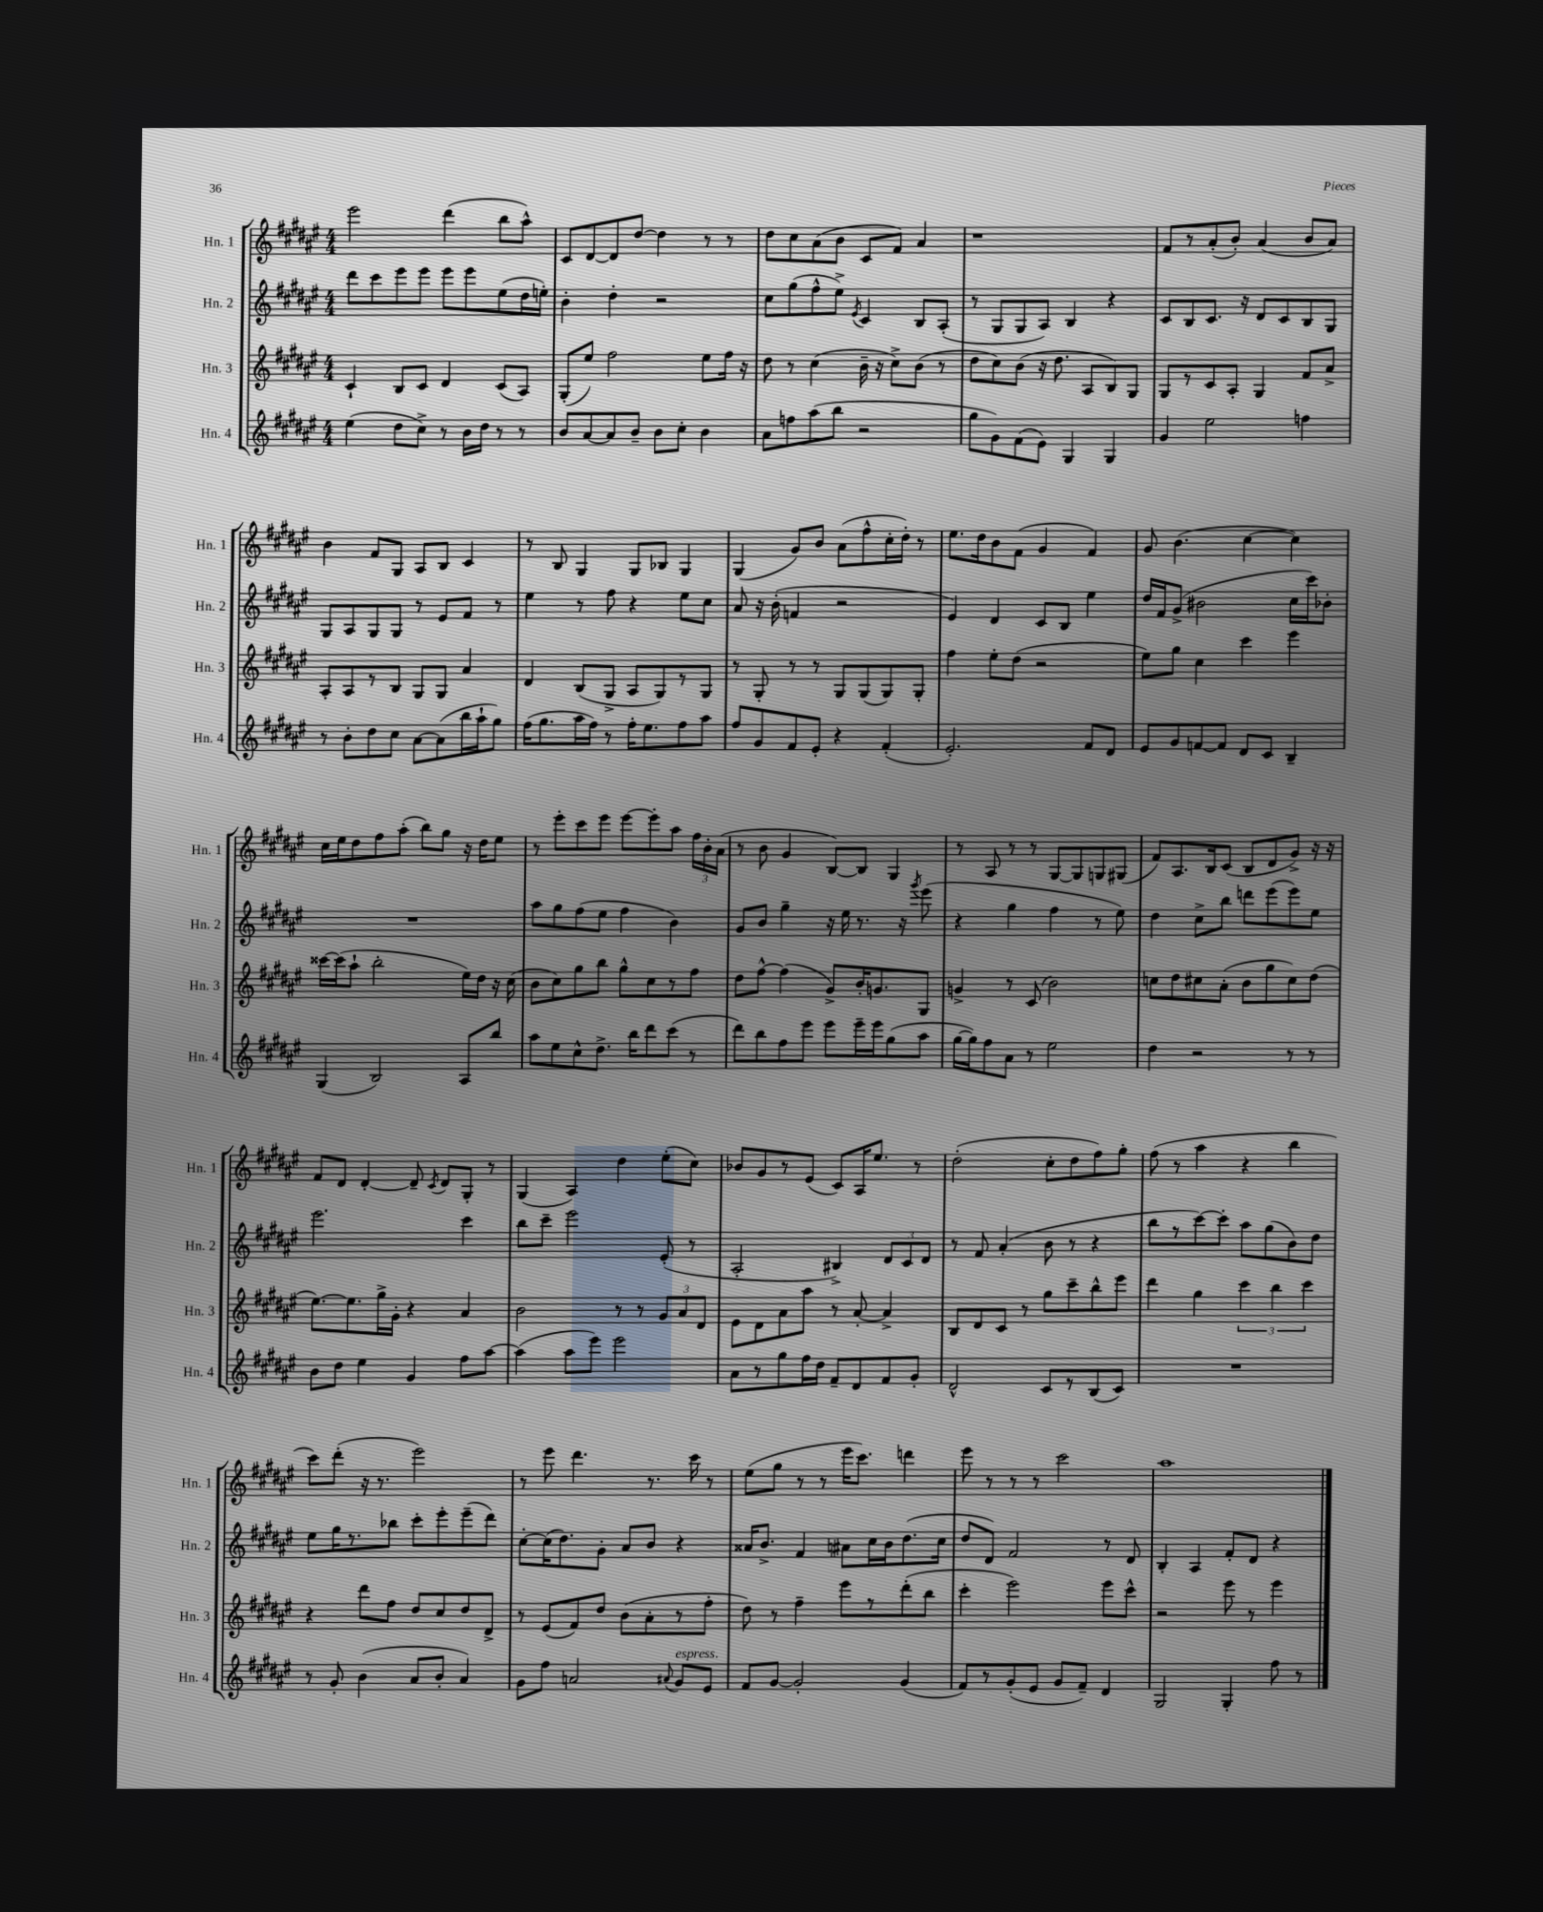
<<
\new StaffGroup <<
\new Staff = "s0" \with { instrumentName = "Hn. 1" shortInstrumentName = "Hn. 1" } {
    \clef treble \key fis \major \numericTimeSignature \time 4/4
    \autoBeamOff eis'''2 dis'''4( b''8[ ais''8]-^) |
    cis'8[ dis'8~ dis'8 dis''8]~ dis''4 r8 r8 |
    dis''8[ cis''8 ais'8( b'8] cis'8[ fis'8]) ais'4 |
    r1 |
    fis'8[ r8 ais'8-.( b'8]-.) ais'4( b'8[ ais'8]) |
    b'4 fis'8[ gis8] ais8[ b8] cis'4 |
    r8 b8 gis4 gis8[ bes8] gis4 |
    gis4( gis'8[) b'8] ais'8[( fis''8-^ cis''16-. dis''16]-.) r8 |
    eis''8.[ dis''16 b'8 fis'8]( gis'4 fis'4) |
    gis'8 b'4.( cis''4~ cis''4) |
    cis''16[ eis''16 dis''8 fis''8 ais''8]-.( b''8[) gis''8] r16 dis''16[ eis''8] |
    r8 eis'''8[-. cis'''8 eis'''8] eis'''8[~ eis'''8-. ais''8] \tuplet 3/2 { fis''16[ b'16-. ais'16]( } |
    r8 b'8 gis'4 b8[~) b8] gis4 |
    r8 ais8 r8 r8 gis8[~ gis8 g8 gis8]( |
    fis'8[) ais8. b16 cis'8]( b8[ dis'8 gis'8]->) r16 r16 |
    fis'8[ dis'8] dis'4~-. dis'8-- \acciaccatura { cis'8 } dis'8[ gis8]-. r8 |
    gis4( ais4) dis''4 eis''8[-.( cis''8]) |
    bes'8[ gis'8 r8 eis'8]( cis'8[) ais16 eis''8.] r8 |
    dis''2-.( cis''8[-. dis''8 fis''8) gis''8]-. |
    fis''8( r8 ais''4 r4 b''4 |
    cis'''8[) dis'''8]-.( r16 r8. eis'''2) |
    r8 eis'''8 dis'''4. r8. cis'''16 r8 |
    eis''8[( gis''8] r8 r8 eis'''16[ cis'''8.]) d'''4 |
    eis'''8 r8 r8 r8 cis'''2 |
    ais''1 \bar "|." |
}
\new Staff = "s1" \with { instrumentName = "Hn. 2" shortInstrumentName = "Hn. 2" } {
    \clef treble \key fis \major \numericTimeSignature \time 4/4
    \autoBeamOff dis'''8[ cis'''8 eis'''8 eis'''8] eis'''8[ eis'''8 eis''8( dis''16 e''16]-.) |
    b'4-. dis''4-. r2 |
    cis''8[ gis''8( fis''8-^ eis''8]->) \acciaccatura { eis'8 } cis'4 b8[ ais8]-.( |
    r8 gis8[ gis8 ais8]) b4 r4 |
    cis'8[ b8 cis'8.] r16 dis'8[ cis'8 b8 gis8] |
    gis8[ ais8 gis8 gis8] r8 eis'8[ fis'8] r8 |
    eis''4 r8 fis''8 r4 eis''8[ cis''8] |
    ais'8 r16 b'16-.( f'4 r2 |
    eis'4) dis'4 cis'8[ b8] eis''4 |
    dis''16[ fis'16 gis'8]->( bis'2 cis''16[ cis'''16) bes'8]-. |
    R1 |
    ais''8[ gis''8 fis''8( eis''8] fis''4 b'4) |
    gis'8[ b'8] gis''4-- r16 eis''16 r8. r16 \acciaccatura { gis'''8 } eis'''8( |
    r4 gis''4 fis''4 r8 eis''8) |
    dis''4 cis''8[-> b''8] d'''8[ eis'''8( eis'''8) eis''8] |
    eis'''2. cis'''4 |
    b''8[ cis'''8]-- eis'''2 eis'8-.( r8 |
    ais2-. bis4->) \tuplet 3/2 { dis'8[ cis'8 dis'8] } |
    r8 fis'8 ais'4-.( b'8 r8 r4 |
    b''8[ r8 cis'''8~) cis'''8]-. ais''8[ gis''8( b'8) dis''8] |
    eis''8[ gis''16 r8. bes''8] cis'''8[-. eis'''8-. eis'''8--( dis'''8]) |
    cis''8[~-. cis''16( dis''8.) gis'8]-. ais'8[ b'8] r4 |
    aisis'16[ b'8.]-> fis'4 ais'8[ cis''16 b'16 dis''8.( cis''16] |
    dis''8[ dis'8]) fis'2 r8 dis'8 |
    b4-. ais4 fis'8[-. dis'8] r4 \bar "|." |
}
\new Staff = "s2" \with { instrumentName = "Hn. 3" shortInstrumentName = "Hn. 3" } {
    \clef treble \key fis \major \numericTimeSignature \time 4/4
    \autoBeamOff cis'4-! b8[ cis'8] dis'4 cis'8[( ais8]) |
    gis8[-.( eis''8]) fis''2 eis''8[ fis''16] r16 |
    dis''8 r8 cis''4( b'16-- r16 cis''8[->) b'8]( r8 |
    dis''8[ cis''8) b'8]( r16 dis''8. ais8[ b8) gis8] |
    gis8[ r8 cis'8 ais8]-. gis4 fis'8[ ais'8]-> |
    ais8[-. ais8 r8 b8] gis8[ gis8] ais'4 |
    dis'4 b8[( gis8]-> ais8[ gis8) r8 gis8] |
    r8 gis8-. r8 r8 gis8[ gis8( gis8) gis8]-. |
    fis''4 eis''8[-. dis''8]( r2 |
    eis''8[) gis''8] cis''4 cis'''4 eis'''4 |
    cisis'''16[~ cisis'''16( ais''8]-! b''2-. eis''16[) dis''16] r16 cis''16( |
    b'8[ cis''8) gis''8 b''8] gis''8[-^ cis''8 r8 fis''8] |
    dis''8[ fis''8]~-^ fis''4( gis'8[->) b'16-. g'8. gis8] |
    g'4-> r8 cis'8( b'2) |
    c''8[ dis''8 cis''8 ais'8]-.( b'8[ gis''8 cis''8) dis''8]( |
    eis''8.[~) eis''8. gis''16-> gis'16]-. r4 ais'4 |
    b'2 r8 r8 \tuplet 3/2 { gis'8[ ais'8 dis'8] } |
    eis'8[ dis'8 ais'8 ais''8] r8 ais'8~-. ais'4-> |
    b8[ dis'8 cis'8] r8 gis''8[ cis'''8-- b''8-^ eis'''8] |
    dis'''4 gis''4 \tuplet 3/2 { cis'''4 b''4 cis'''4 } |
    r4 dis'''8[ fis''8] dis''8[ cis''8 dis''8 dis'8]-> |
    r8 eis'8[( fis'8) dis''8] b'8[( ais'8-. r8 fis''8]-. |
    dis''8) r8 fis''4-- eis'''8[ r8 dis'''8-.( b''8] |
    cis'''4-. eis'''2) eis'''8[ cis'''8]-^ |
    r2 eis'''8 r8 eis'''4 \bar "|." |
}
\new Staff = "s3" \with { instrumentName = "Hn. 4" shortInstrumentName = "Hn. 4" } {
    \clef treble \key fis \major \numericTimeSignature \time 4/4
    \autoBeamOff eis''4( dis''8[ cis''8]->) r8 b'16[ dis''16] r8 r8 |
    b'8[ ais'8~ ais'8 b'8]-- b'8[ cis''8]-. b'4 |
    ais'8[ f''8 ais''8( b''8] r2 |
    gis''8[ gis'8) fis'8( eis'8]) gis4 gis4 |
    gis'4 eis''2 f''4 |
    r8 b'8[-. dis''8 cis''8] ais'8[~ ais'8( b''16 ais''16-! gis''8]) |
    fis''16[( gis''8. ais''16 fis''16]) r8 fis''16[-. eis''8. fis''8 ais''8] |
    fis''8[ gis'8 fis'8 eis'8]-. r4 fis'4-.( |
    eis'2.-.) fis'8[ dis'8] |
    eis'8[ gis'8 f'8~ f'8] dis'8[ cis'8] b4-- |
    gis4( b2) ais8[ b''8] |
    ais''8[ eis''8 cis''8-^ dis''8.]-> b''16[ dis'''8 cis'''8]( r8 |
    dis'''8[) b''8 fis''8 eis'''8] eis'''8[ eis'''16-- eis'''16 gis''8( ais''8] |
    gis''16[~ gis''16) fis''8 ais'8] r8 eis''2 |
    dis''4 r2 r8 r8 |
    b'8[ dis''8] eis''4 gis'4 fis''8[ ais''8]~ |
    ais''4( ais''8[ eis'''8]) eis'''2 |
    ais'8[ r8 gis''8 fis''16 dis''16] fis'8[-- dis'8 fis'8 gis'8]-. |
    dis'2-^ cis'8[ r8 b8( cis'8]) |
    R1 |
    r8 gis'8-. b'4( ais'8[ b'8]-. ais'4) |
    gis'8[ fis''8] a'2 \appoggiatura { ais'8 } gis'8[^\markup { \italic "espress." } eis'8] |
    fis'8[ gis'8]~ gis'2-. gis'4( |
    fis'8[) r8 gis'8-.( eis'8] gis'8[ fis'8]--) dis'4 |
    gis2 gis4-. fis''8 r8 \bar "|." |
}
>>
>>
\layout { \context { \Score \remove "Bar_number_engraver" } }
